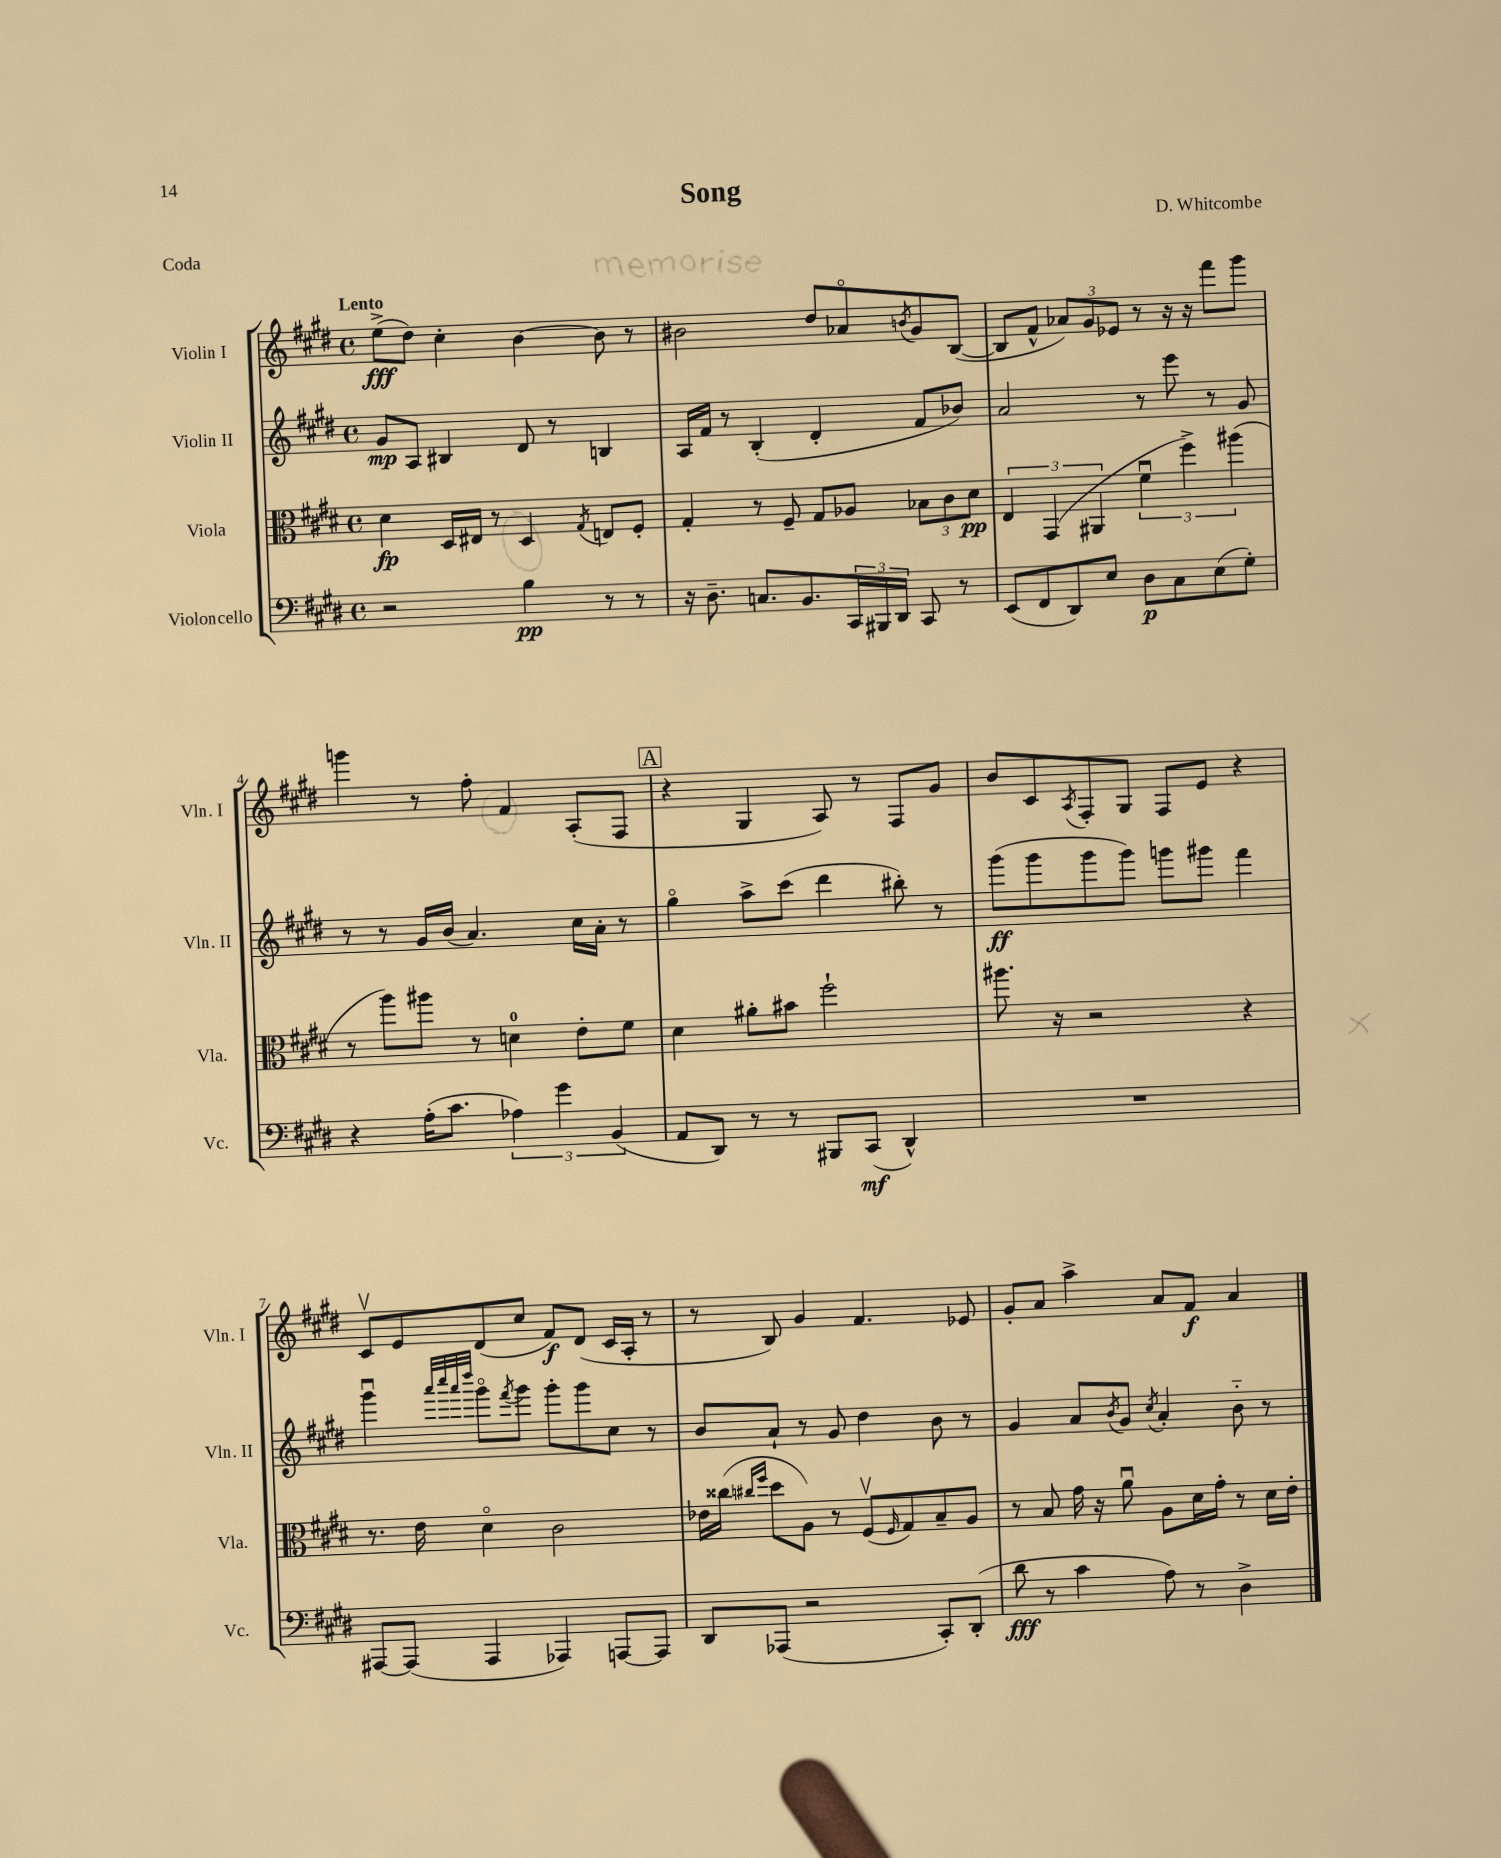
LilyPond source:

\header { title = "Song" composer = "D. Whitcombe" piece = "Coda" }
<<
\new StaffGroup <<
\new Staff = "s0" \with { instrumentName = "Violin I" shortInstrumentName = "Vln. I" } {
    \clef treble \key e \major \defaultTimeSignature \time 4/4 \tempo "Lento"
    e''8->\fff( dis''8) cis''4-. b'4~ b'8 r8 |
    bis'2 dis''8 aes'8\flageolet \acciaccatura { b'8 } gis'8 b8~( |
    b8 fis'8-^ \tuplet 3/2 { aes'8) gis'8 ees'8 } r8 r16 r16 fis'''8 gis'''8 |
    g'''4 r8 fis''8-. fis'4 a8-.( fis8 |
    \mark \markup { \box "A" } r4 gis4 a8) r8 fis8 gis'8 |
    b'8 cis'8 \acciaccatura { a8 } fis8-. gis8 fis8 e'8 r4 |
    cis'8\upbow e'8 dis'8( cis''8 fis'8\f) dis'8( cis'16 a16-. r8 |
    r8 b8) gis'4 fis'4. ees'8 |
    gis'8-. a'8 a''4-> a'8 fis'8\f a'4 \bar "|." |
}
\new Staff = "s1" \with { instrumentName = "Violin II" shortInstrumentName = "Vln. II" } {
    \clef treble \key e \major \defaultTimeSignature \time 4/4
    gis'8\mp a8 bis4 dis'8 r8 b4 |
    a16 fis'16 r8 b4-.( dis'4-. fis'8 bes'8) |
    a'2 r8 e'''8 r8 gis'8 |
    r8 r8 gis'16 b'16( a'4.) cis''16 a'16-. r8 |
    \mark \markup { \box "A" } gis''4\flageolet a''8-> cis'''8( dis'''4 bis''8-.) r8 |
    gis'''8\ff( gis'''8 gis'''8 gis'''8) g'''8 gis'''8 fis'''4 |
    gis'''4\downbow \grace { a'''32 cis''''32 a'''32 dis''''32 } gis'''8\flageolet \acciaccatura { fis'''8 } gis'''8 gis'''8-. gis'''8 cis''8 r8 |
    b'8 a'8-! r8 gis'8 dis''4 b'8 r8 |
    gis'4 a'8 \acciaccatura { b'8 } gis'8 \acciaccatura { cis''8 } a'4-. b'8-_ r8 \bar "|." |
}
\new Staff = "s2" \with { instrumentName = "Viola" shortInstrumentName = "Vla." } {
    \clef alto \key e \major \defaultTimeSignature \time 4/4
    dis'4\fp dis16 eis16 r8 dis4 \acciaccatura { gis8 } e8 fis8-. |
    gis4-. r8 fis8-- gis8 aes8 \tuplet 3/2 { bes8 cis'8 dis'8\pp } |
    \tuplet 3/2 { e4 gis,4( ais,4 } \tuplet 3/2 { fis'4\downbow fis''4->) ais''4( } |
    r8 a''8) ais''8 r8 d'4-0 e'8-. fis'8 |
    \mark \markup { \box "A" } dis'4 ais'8-. bis'8 fis''2-! |
    ais''8. r16 r2 r4 |
    r8. e'16 dis'4\flageolet cis'2 |
    ees'16 cisis''16( \grace { cis''16 fis''16 } dis''8 a8) r8 fis8\upbow( \grace { fis16 } gis8) b8-- a8 |
    r8 b8 gis'16 r16 a'8\downbow a8 dis'16 gis'16-. r8 dis'16 e'16-. \bar "|." |
}
\new Staff = "s3" \with { instrumentName = "Violoncello" shortInstrumentName = "Vc." } {
    \clef bass \key e \major \defaultTimeSignature \time 4/4
    r2 b4\pp r8 r8 |
    r16 dis8.-- c8. b,8. \tuplet 3/2 { cis,16 bis,,16 dis,16 } cis,8 r8 |
    e,8( fis,8 dis,8) e8 dis8\p cis8 e8( gis8-.) |
    r4 a16-.( cis'8. \tuplet 3/2 { aes4) gis'4 b,4( } |
    \mark \markup { \box "A" } a,8 dis,8) r8 r8 bis,,8 cis,8\mf( dis,4-^) |
    R1 |
    ais,,8~ ais,,8( ais,,4 aes,,4) a,,8~ a,,8 |
    dis,8 aes,,8( r2 cis,8-.) dis,8-.( |
    dis'8\fff r8 cis'4 a8) r8 dis4-> \bar "|." |
}
>>
>>
